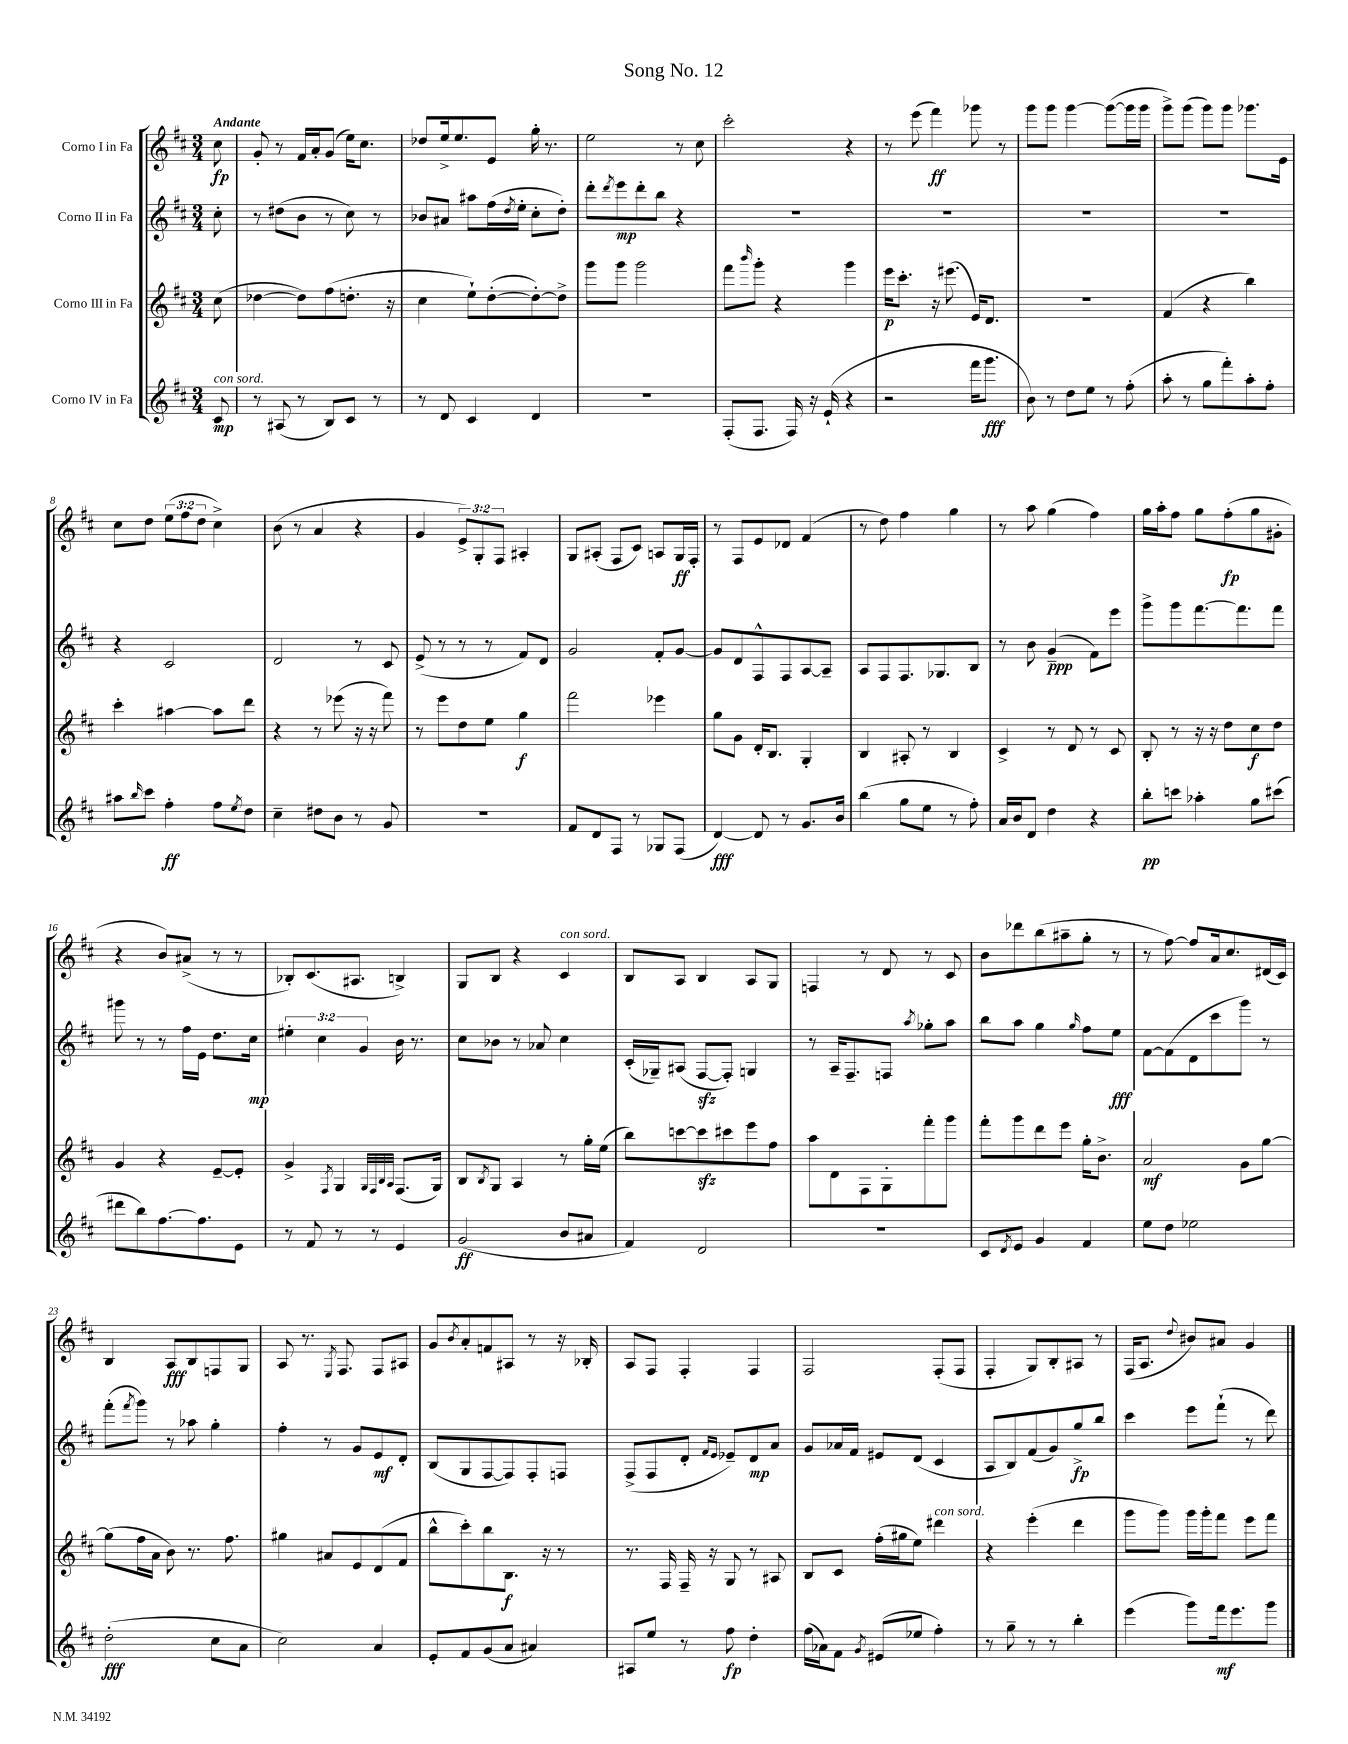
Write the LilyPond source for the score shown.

\header { title = "Song No. 12" }
<<
\new StaffGroup <<
\new Staff = "s0" \with { instrumentName = "Corno I in Fa" } {
    \clef treble \key d \major \numericTimeSignature \time 3/4 \override Staff.TupletNumber.text = #tuplet-number::calc-fraction-text \partial 8 \tempo "Andante"
    cis''8\fp |
    g'8-. r8 fis'16 a'16-. g'8( e''16) cis''8. |
    des''8 e''16-> e''8. e'8 g''16-. r8. |
    e''2 r8 cis''8 |
    cis'''2-. r4 |
    r8 e'''8( fis'''4\ff) ges'''8 r8 |
    g'''8 g'''8 g'''4~ g'''8~( g'''16 g'''16 |
    g'''8->) g'''8( g'''8) g'''8 ges'''8. e'16 |
    cis''8 d''8 \tuplet 3/2 { e''8( fis''8 d''8 } cis''4->) |
    b'8( r8 a'4 r4 |
    g'4 \tuplet 3/2 { e'8->) g8-. fis8 } ais4-. |
    g8 ais8-.( fis8 cis'8) a8 g16\ff fis16-. |
    r8 fis8 e'8 des'8 fis'4( |
    r8 d''8) fis''4 g''4 |
    r8 a''8 g''4( fis''4) |
    g''16 a''16-. fis''8 g''8 fis''8-.\fp( g''8 gis'8-. |
    r4 b'8) ais'8->( r8 r8 |
    bes8-.) cis'8.( ais8. b4->) |
    g8 b8 r4 cis'4^\markup { \italic "con sord." } |
    b8 a8 b4 a8 g8 |
    f4 r8 d'8 r8 cis'8 |
    b'8 des'''8 b''8( ais''8-- g''8-. r8 |
    r8 fis''8~) fis''8 a'16 cis''8. dis'16( cis'16) |
    b4 a8\fff b8 f8 g8 |
    a8 r8. \acciaccatura { e8 } fis8. fis8 ais8 |
    g'8 \acciaccatura { b'8 } a'8-. f'8 ais8 r8 r16 bes16-. |
    a8 fis8 fis4-. fis4 |
    fis2 fis8-.( fis8 |
    fis4-. g8) b8-. ais8 r8 |
    fis16( a8. \appoggiatura { d''8 } bis'8) ais'8 g'4 \bar "|." |
}
\new Staff = "s1" \with { instrumentName = "Corno II in Fa" } {
    \clef treble \key d \major \numericTimeSignature \time 3/4 \override Staff.TupletNumber.text = #tuplet-number::calc-fraction-text \partial 8
    cis''8-. |
    r8 dis''8( b'8 r8 cis''8) r8 |
    bes'8 ais'8 ais''8 fis''16( \acciaccatura { d''8 } e''16-. cis''8-. d''8-.) |
    d'''8-. \acciaccatura { d'''8 } e'''8\mp d'''8-. b''8 r4 |
    R2. |
    R2. |
    R2. |
    R2. |
    r4 cis'2 |
    d'2 r8 cis'8 |
    e'8->( r8 r8 r8 fis'8) d'8 |
    g'2 fis'8-. g'8~ |
    g'8 d'8 fis8-^ fis8 a8~ a8-- |
    a8 fis8 fis8. ges8. b8 |
    r8 b'8 g'4--\ppp( fis'8) e'''8 |
    g'''8-> g'''8 fis'''8.~ fis'''8. fis'''8 |
    gis'''8 r8 r8 fis''16 e'16 d''8. cis''16\mp |
    \tuplet 3/2 { eis''4-. cis''4 g'4 } b'16 r8. |
    cis''8 bes'8 r8 aes'8 cis''4 |
    cis'16-.( ges16--) ais8( fis8~\sfz fis8-.) g4 |
    r8 a16-- fis8.-- f8 \acciaccatura { a''8 } ges''8-. a''8 |
    b''8 a''8 g''4 \grace { g''16 } fis''8 e''8\fff |
    fis'8~ fis'8( d'8 cis'''8 g'''8) r8 |
    fis'''8-.( \acciaccatura { fis'''8 } g'''8) r8 aes''8 g''4-. |
    fis''4-. r8 g'8 e'8\mf d'8-. |
    b8( g8 fis8~ fis8) fis8-. f8 |
    fis8->( fis8 d'8-. \grace { fis'16 e'16 } ees'8--) d'8\mp a'8 |
    g'8 aes'16 fis'16 eis'8 d'8( cis'4 |
    a8 b8) fis'8( g'8) g''8->\fp b''8 |
    cis'''4 e'''8 fis'''8-!( r8 d'''8) \bar "|." |
}
\new Staff = "s2" \with { instrumentName = "Corno III in Fa" } {
    \clef treble \key d \major \numericTimeSignature \time 3/4 \partial 8
    cis''8( |
    des''4~ des''8) fis''8( d''8.-. r16 |
    cis''4 e''8-!) d''8~-.( d''8~-.) d''8-> |
    g'''8 g'''8 g'''2 |
    fis'''8 \grace { b'''16 } g'''8-. r4 g'''4 |
    e'''16\p cis'''8.-. r16 eis'''8.( e'16) d'8. |
    R2. |
    fis'4( r4 b''4) |
    cis'''4-. ais''4~ ais''8 d'''8 |
    r4 r8 ees'''8( r16 r16 fis'''8) |
    r8 e'''8 d''8 e''8 g''4\f |
    fis'''2 ees'''4 |
    g''8 g'8 d'16-. b8. g4-. |
    b4 ais8-. r8 b4 |
    cis'4-> r8 d'8 r8 cis'8 |
    b8-. r8 r16 r16 d''8 cis''8\f d''8 |
    g'4 r4 e'8~-- e'8-. |
    g'4-> \acciaccatura { fis8 } g4 \grace { g32 fis32 b32 a32 } fis8.( g16) |
    b8 \acciaccatura { b8 } g8 a4 r8 g''16-. e''16( |
    b''8) c'''8~ c'''8\sfz cis'''8 e'''8 fis''8 |
    a''8 d'8 fis8 g8-. fis'''8-. g'''8 |
    fis'''8-. g'''8 d'''8 e'''8 g''16-. b'8.-> |
    a'2\mf g'8 g''8~ |
    g''8( fis''16 a'16 b'8) r8. fis''8. |
    gis''4 ais'8 e'8 d'8( fis'8 |
    b''8-^ cis'''8-.) b''8 b8.\f r16 r8 |
    r8. fis16 fis16-- r16 g8 r8 ais8 |
    b8 cis'8 fis''16-.( gis''16 e''8) dis'''4^\markup { \italic "con sord." } |
    r4 e'''4-.( d'''4 |
    g'''8 g'''8) g'''16 g'''16-. fis'''8 e'''8 fis'''8 \bar "|." |
}
\new Staff = "s3" \with { instrumentName = "Corno IV in Fa" } {
    \clef treble \key d \major \numericTimeSignature \time 3/4 \partial 8
    cis'8\mp^\markup { \italic "con sord." } |
    r8 ais8( r8 b8) cis'8 r8 |
    r8 d'8 cis'4 d'4 |
    R2. |
    fis8-.( fis8. fis16) r16 e'16-!( r4 |
    r2 fis'''16 g'''8.\fff |
    b'8) r8 d''8 e''8 r8 fis''8-.( |
    a''8-. r8 g''8 fis'''8-.) a''8-. fis''8-. |
    ais''8 \grace { b''16 } cis'''8 fis''4-.\ff fis''8 \acciaccatura { e''8 } d''8 |
    cis''4-- dis''8 b'8 r8 g'8 |
    R2. |
    fis'8 d'8 fis8 r8 ges8 fis8( |
    d'4~\fff) d'8 r8 g'8. b'16 |
    b''4( g''8 e''8 r8 fis''8-.) |
    a'16 b'16 d'8 d''4 r4 |
    b''8-.\pp c'''8 aes''4-. g''8 cis'''8( |
    dis'''8 b''8) fis''8.~ fis''8. e'8 |
    r8 fis'8 r8 r8 e'4 |
    g'2\ff( b'8 ais'8 |
    fis'4) d'2 |
    R2. |
    cis'8 \acciaccatura { d'8 } e'8 g'4 fis'4 |
    e''8 d''8 ees''2 |
    d''2-.\fff( cis''8 a'8 |
    cis''2) a'4 |
    e'8-. fis'8 g'8( a'8 ais'4) |
    ais8 e''8 r8 fis''8\fp d''4-. |
    fis''16( aes'16) fis'8 \acciaccatura { g'8 } eis'8( ees''8 fis''4-.) |
    r8 g''8-- r8 r8 b''4-. |
    e'''4( g'''8) fis'''16\mf e'''8. g'''8 \bar "|." |
}
>>
>>
